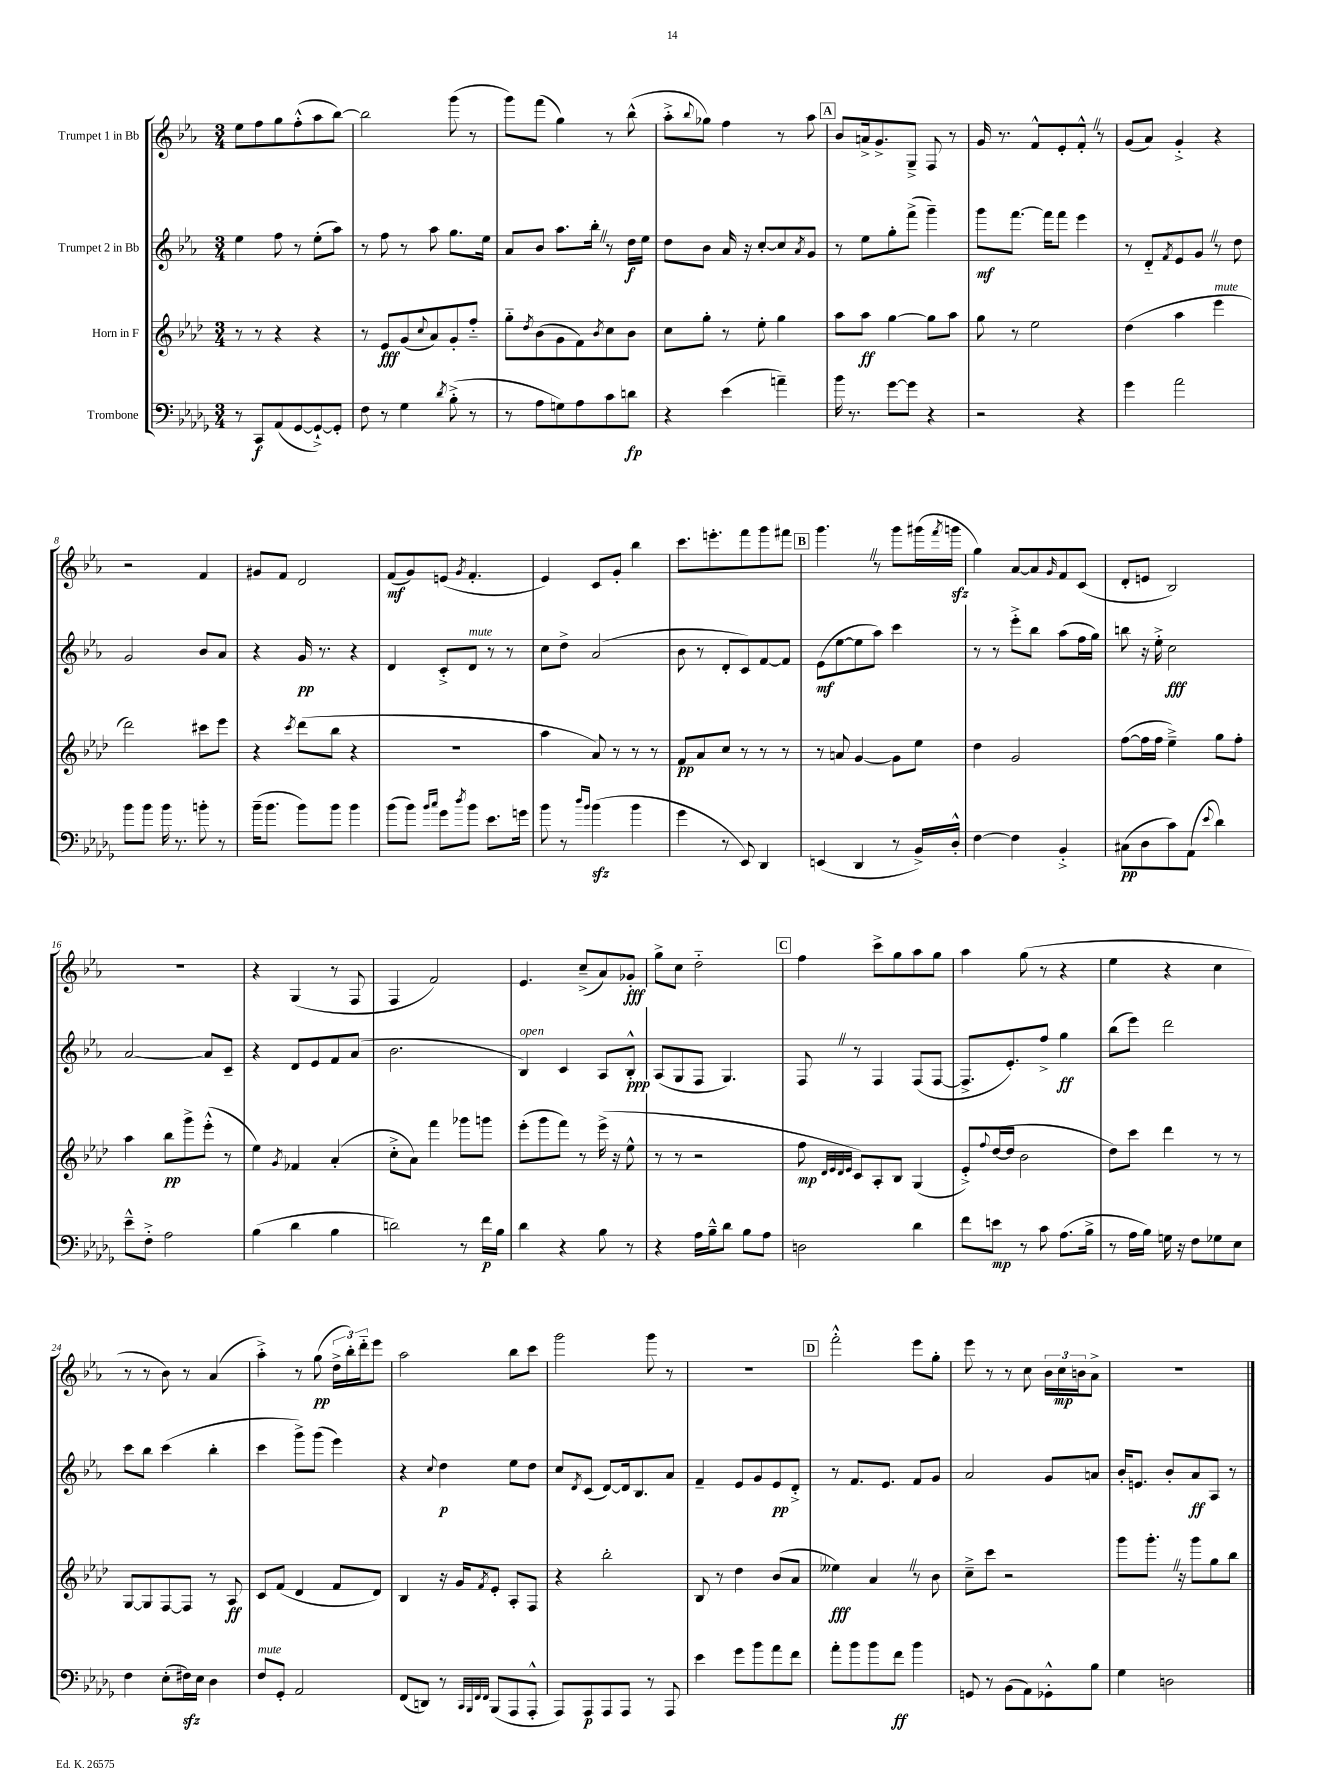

**kern	**dynam	**kern	**dynam	**kern	**dynam	**kern	**dynam
*part4	*part4	*part3	*part3	*part2	*part2	*part1	*part1
*staff4	*staff4	*staff3	*staff3	*staff2	*staff2	*staff1	*staff1
*I"Trombone	*	*I"Horn in F	*	*I"Trumpet 2 in Bb	*	*I"Trumpet 1 in Bb	*
*clefF4	*	*clefG2	*	*clefG2	*	*clefG2	*
*k[b-e-a-d-g-]	*	*k[b-e-a-d-]	*	*k[b-e-a-]	*	*k[b-e-a-]	*
*M3/4	*	*M3/4	*	*M3/4	*	*M3/4	*
=1	=1	=1	=1	=1	=1	=1	=1
8r	.	8r	.	4ee-\	.	8ee-\L	.
8CC/L	f	8r	.	.	.	8ff\	.
(8AA-/	.	4r	.	8ff\	.	8gg\	.
[8GG-/	.	.	.	8r	.	(8ff'^^\	.
8GG-`^/_)	.	4r	.	(8ee-'\L	.	8aa-\	.
8GG-'/J]	.	.	.	8aa-\J)	.	[8bb-\J)	.
=2	=2	=2	=2	=2	=2	=2	=2
8F\	.	8r	.	8r	.	2bb-\]	.
8r	.	8e-/L	fff	8ff\	.	.	.
4G-\	.	(8g/	.	8r	.	.	.
.	.	8qqcc/	.	.	.	.	.
.	.	8a-/)	.	8aa-\	.	.	.
8qd-/	.	.	.	.	.	.	.
(8B-'^\	.	8g'/	.	8.gg\L	.	(8ggg\	.
8r	.	8ff/J	.	.	.	8r	.
.	.	.	.	16ee-\Jk	.	.	.
=3	=3	=3	=3	=3	=3	=3	=3
8r	.	8gg\L	.	8a-/L	.	8ggg\L)	.
.	.	8qdd-/	.	.	.	.	.
8A-\L	.	(8b-\	.	8b-/J	.	(8fff\J	.
8Gn\)	.	8g\	.	8.aa-\L	.	4gg\)	.
8A-\	.	8f\)	.	.	.	.	.
.	.	.	.	16bb-'Z\Jk	.	.	.
.	.	8qb-/	.	.	.	.	.
8c\	.	8cc\	.	8r	.	8r	.
8dn\J	fp	8b-\J	.	16dd\LL	f	(8bb-^^\	.
.	.	.	.	16ee-\JJ	.	.	.
=4	=4	=4	=4	=4	=4	=4	=4
4r	.	8cc\L	.	8dd\L	.	8aa-'^\L	.
.	.	.	.	.	.	8qqbb-/	.
.	.	8gg'\J	.	8b-\J	.	8gg-X\J)	.
(4e-\	.	8r	.	16a-/	.	4ff\	.
.	.	.	.	16r	.	.	.
.	.	8ee-'\	.	[8cc'/L	.	.	.
4an~\)	.	4gg\	.	8cc/]	.	8r	.
.	.	.	.	8qa-/	.	.	.
.	.	.	.	8g/J	.	8aa-\	.
!!LO:REH:place=s1:t=A
=5	=5	=5	=5	=5	=5	=5	=5
16b-\	.	8aa-\L	.	8r	.	8b-/L	.
8.r	.	.	.	.	.	.	.
.	.	8aa-\J	ff	8ee-\L	.	16an^/k	.
.	.	.	.	.	.	8.g^/	.
[8g-\L	.	[4gg\	.	8gg'\	.	.	.
8g-\J]	.	.	.	(8fff^\J	.	8G~^/J	.
4r	.	8gg\L]	.	4ggg~\)	.	8F/	.
.	.	8aa-\J	.	.	.	8r	.
=6	=6	=6	=6	=6	=6	=6	=6
2r	.	8gg\	.	8ggg\L	mf	16g/	.
.	.	.	.	.	.	8.r	.
.	.	8r	.	[8.fff\J	.	.	.
.	.	2ee-\	.	.	.	8f^^/L	.
.	.	.	.	16fff\KL]	.	.	.
.	.	.	.	8fff\J	.	8e-'/	.
4r	.	.	.	4eee-\	.	8f'^^Z/J	.
.	.	.	.	.	.	8r	.
=7	=7	=7	=7	=7	=7	=7	=7
4g-\	.	(4dd-\	.	8r	.	(8g/L	.
.	.	.	.	8d/L	.	8a-/J)	.
.	.	.	.	8qf/	.	.	.
2a-\	.	4aa-\	.	8e-/	.	4g'^/	.
.	.	.	.	8gZ/J	.	.	.
!	!	!LO:TX:a:i:t=mute	!	!	!	!	!
.	.	4eee-\	.	8r	.	4r	.
.	.	.	.	8dd\	.	.	.
!!LO:LB:g=z
=8	=8	=8	=8	=8	=8	=8	=8
8b-\L	.	2ddd-\)	.	2g/	.	2r	.
8b-\J	.	.	.	.	.	.	.
16b-\	.	.	.	.	.	.	.
8.r	.	.	.	.	.	.	.
8bn'\	.	8ccc#X\L	.	8b-/L	.	4f/	.
8r	.	8eee-\J	.	8a-/J	.	.	.
=9	=9	=9	=9	=9	=9	=9	=9
(16b-~\KL	.	4r	.	4r	.	8g#X/L	.
8.b-\J	.	.	.	.	.	.	.
.	.	.	.	.	.	8f/J	.
.	.	8qccc/	.	.	.	.	.
8b-\L)	.	(8ddd-\L	.	16g/	pp	2d/	.
.	.	.	.	8.r	.	.	.
8b-\J	.	8bb-\J	.	.	.	.	.
4b-\	.	4r	.	4r	.	.	.
=10	=10	=10	=10	=10	=10	=10	=10
(8b-\L	.	2.r	.	4d/	.	(8f/L	mf
8b-\J)	.	.	.	.	.	8g/)	.
16qqb-/LL	.	.	.	.	.	.	.
16qqcc/JJ	.	.	.	.	.	.	.
8g-\L	.	.	.	8c'^/L	.	(8en/J	.
8qdd-/	.	.	.	.	.	8qg/	.
!	!	!	!	!LO:TX:a:i:t=mute	!	!	!
8b-\J	.	.	.	8d/J	.	4.f'/	.
8.e-\L	.	.	.	8r	.	.	.
.	.	.	.	8r	.	.	.
16gn\Jk	.	.	.	.	.	.	.
=11	=11	=11	=11	=11	=11	=11	=11
8b-\	.	4aa-\	.	8cc\L	.	4e-/)	.
8r	.	.	.	8dd^\J	.	.	.
16qqdd-/LL	.	.	.	.	.	.	.
16qqb-/JJ	.	.	.	.	.	.	.
(4b-zz\	.	8a-/)	.	(2a-/	.	8c/L	.
.	.	8r	.	.	.	8g'/J	.
4b-\	.	8r	.	.	.	4bb-\	.
.	.	8r	.	.	.	.	.
=12	=12	=12	=12	=12	=12	=12	=12
4g-\	.	8f/L	pp	8b-\	.	8.ccc\L	.
.	.	8a-/	.	8r	.	.	.
.	.	.	.	.	.	8.eeen'\	.
8r	.	8cc/J	.	8d'/L	.	.	.
8EE-/)	.	8r	.	8c/)	.	8fff\	.
4DD-/	.	8r	.	[8f/	.	8ggg\	.
.	.	8r	.	8f/J]	.	8fff#X\J	.
!!LO:REH:place=s1:t=B
=13	=13	=13	=13	=13	=13	=13	=13
(4EEn/	.	8r	.	(8e-\L	mf	4.gggZ\	.
.	.	8an/	.	[8ee-\	.	.	.
4DD-/	.	[4g/	.	8ee-\]	.	.	.
.	.	.	.	8aa-\J)	.	8r	.
8r	.	8g\L]	.	4ccc\	.	8ggg\L	.
16BB-^/LL)	.	8ee-\J	.	.	.	(16ggg#X\L	.
.	.	.	.	.	.	8qfff/	.
16D-'^^/JJ	.	.	.	.	.	16gggnzz\JJ	.
=14	=14	=14	=14	=14	=14	=14	=14
[4F\	.	4dd-\	.	8r	.	4gg\)	.
.	.	.	.	8r	.	.	.
4F\]	.	2g/	.	8eee-'^\L	.	[8a-/L	.
.	.	.	.	8bb-\J	.	8a-/]	.
.	.	.	.	.	.	16qqg/	.
4BB-'^/	.	.	.	(8aa-\L	.	8f/	.
.	.	.	.	16ff\L	.	(8c/J	.
.	.	.	.	16gg\JJ)	.	.	.
=15	=15	=15	=15	=15	=15	=15	=15
(8C#X\L	pp	([8ff\L	.	8bbn\	.	8d'/L	.
8D-\	.	16ff\L]	.	16r	.	8en/J	.
.	.	16ff\JJ	.	16ee-'^\	.	.	.
8c\)	.	4ee-~^\)	.	2cc\	fff	2B-/)	.
(8AA-\J	.	.	.	.	.	.	.
8qqe-/	.	.	.	.	.	.	.
4d-\)	.	8gg\L	.	.	.	.	.
.	.	8ff'\J	.	.	.	.	.
!!LO:LB:g=z
=16	=16	=16	=16	=16	=16	=16	=16
8e-~^^\L	.	4aa-\	.	[2a-/	.	2.r	.
8F'^\J	.	.	.	.	.	.	.
2A-\	.	8bb-\L	pp	.	.	.	.
.	.	8ggg^\	.	.	.	.	.
.	.	(8eee-'^^\J	.	8a-/L]	.	.	.
.	.	8r	.	8c~/J	.	.	.
=17	=17	=17	=17	=17	=17	=17	=17
(4B-\	.	4ee-\)	.	4r	.	4r	.
.	.	8qg/	.	.	.	.	.
4d-\	.	4f-X/	.	8d/L	.	(4G/	.
.	.	.	.	8e-/	.	.	.
4B-\	.	(4a-'/	.	8f/	.	8r	.
.	.	.	.	(8a-/J	.	8F/	.
=18	=18	=18	=18	=18	=18	=18	=18
2dn\)	.	8cc'^\L	.	2.b-\	.	4F/	.
.	.	8a-\J)	.	.	.	.	.
.	.	4fff\	.	.	.	2f/)	.
8r	.	8ggg-X\L	.	.	.	.	.
16f\LL	p	8gggn\J	.	.	.	.	.
16B-\JJ	.	.	.	.	.	.	.
=19	=19	=19	=19	=19	=19	=19	=19
!	!	!	!	!LO:TX:a:i:t=open	!	!	!
4d-\	.	(8eee-'\L	.	4B-/)	.	4.e-/	.
.	.	8ggg\	.	.	.	.	.
4r	.	8fff\J)	.	4c/	.	.	.
.	.	8r	.	.	.	(8cc~^/L	.
8B-\	.	(16eee-^\	.	8A-/L	.	8a-/)	.
.	.	16r	.	.	.	.	.
8r	.	8ee-^^\	.	8B-'^^/J	ppp	8g-X'/J	fff
=20	=20	=20	=20	=20	=20	=20	=20
4r	.	8r	.	(8A-/L	.	8gg^\L	.
.	.	8r	.	8G/	.	8cc\J	.
16A-\LL	.	2r	.	8F/J	.	2dd\	.
16B-~^^\J	.	.	.	.	.	.	.
8d-\J	.	.	.	4.G/)	.	.	.
8B-\L	.	.	.	.	.	.	.
8A-\J	.	.	.	.	.	.	.
!!LO:REH:place=s1:t=C
=21	=21	=21	=21	=21	=21	=21	=21
2Dn\	.	8ff\	mp	8FZ/	.	4ff\	.
.	.	32qqd-/LLL	.	.	.	.	.
.	.	32qqe-/	.	.	.	.	.
.	.	32qqd-/	.	.	.	.	.
.	.	32qqe-/JJJ	.	.	.	.	.
.	.	8c/L)	.	8r	.	.	.
.	.	8A-'/	.	4F/	.	8ccc^\L	.
.	.	8B-/J	.	.	.	8gg\	.
4d-\	.	(4G/	.	(8F/L	.	8aa-\	.
.	.	.	.	[8F/J	.	8gg\J	.
=22	=22	=22	=22	=22	=22	=22	=22
8f\L	.	8e-'^/L)	.	8.F^/L]	.	4aa-\	.
.	.	8qqff/	.	.	.	.	.
8en\J	mp	([16dd-/L	.	.	.	.	.
.	.	16dd-/JJ]	.	8.e-'/)	.	.	.
8r	.	2b-\	.	.	.	(8gg\	.
8c\	.	.	.	8ff^/J	.	8r	.
(8.A-\L	.	.	.	4gg\	ff	4r	.
16B-^\Jk	.	.	.	.	.	.	.
=23	=23	=23	=23	=23	=23	=23	=23
8r	.	8dd-\L)	.	(8bb-\L	.	4ee-\	.
16A-\LL	.	8ccc\J	.	8eee-\J)	.	.	.
16B-\JJ)	.	.	.	.	.	.	.
16Gn\	.	4ddd-\	.	2ddd\	.	4r	.
16r	.	.	.	.	.	.	.
8F\L	.	.	.	.	.	.	.
8G-X\	.	8r	.	.	.	4cc\	.
8E-\J	.	8r	.	.	.	.	.
!!LO:LB:g=z
=24	=24	=24	=24	=24	=24	=24	=24
4F\	.	[8G/L	.	8ccc\L	.	8r	.
.	.	8G/]	.	8bb-\J	.	8r	.
(8E-'\L	.	[8F/	.	(4ccc\	.	8b-\)	.
16F#Xzz\L)	.	8F/J]	.	.	.	8r	.
16E-\JJ	.	.	.	.	.	.	.
4D-\	.	8r	.	4bb-'\	.	(4a-/	.
.	.	8A-/	ff	.	.	.	.
=25	=25	=25	=25	=25	=25	=25	=25
!LO:TX:a:i:t=mute	!	!	!	!	!	!	!
8F/L	.	8c/L	.	4ccc\	.	4aa-'^\)	.
8GG-'/J	.	(8f/J	.	.	.	.	.
2AA-/	.	4d-/	.	8ggg^\L)	.	8r	.
.	.	.	.	(8ggg\J	.	(8gg\	pp
.	.	8f/L	.	4eee-\)	.	24dd^\LL	.
.	.	.	.	.	.	24bb-'\)	.
.	.	.	.	.	.	24ddd\J	.
.	.	8d-/J)	.	.	.	8eee-\J	.
=26	=26	=26	=26	=26	=26	=26	=26
(8FF/L	.	4B-/	.	4r	.	2aa-\	.
8DDn/J)	.	.	.	.	.	.	.
.	.	.	.	8qqcc/	.	.	.
8r	.	16r	.	4dd\	p	.	.
.	.	16g/KL	.	.	.	.	.
32qqCC/LLL	.	.	.	.	.	.	.
32qqBBB-/	.	.	.	.	.	.	.
32qqFF/	.	.	.	.	.	.	.
32qqFF/JJJ	.	8qf/	.	.	.	.	.
(8BBB-/L	.	8e-'/J	.	.	.	.	.
8AAA-/	.	8A-'/L	.	8ee-\L	.	8bb-\L	.
8AAA-'^^/J	.	8F/J	.	8dd\J	.	8ccc\J	.
=27	=27	=27	=27	=27	=27	=27	=27
8AAA-/L)	.	4r	.	8cc/L	.	2ggg\	.
.	.	.	.	8qd/	.	.	.
8AAA-/	p	.	.	(8c/J	.	.	.
8AAA-/	.	2bb-'\	.	[8d/L)	.	.	.
8AAA-/J	.	.	.	16d/k]	.	.	.
.	.	.	.	8.B-/	.	.	.
8r	.	.	.	.	.	8ggg\	.
8AAA-/	.	.	.	8a-/J	.	8r	.
=28	=28	=28	=28	=28	=28	=28	=28
4e-\	.	8B-/	.	4f~/	.	2.r	.
.	.	8r	.	.	.	.	.
8g-\L	.	4dd-\	.	8e-/L	.	.	.
8b-\	.	.	.	8g/	.	.	.
8a-\	.	(8b-/L	.	8e-/	pp	.	.
8f\J	.	8a-/J	.	8d'^/J	.	.	.
!!LO:REH:place=s1:t=D
=29	=29	=29	=29	=29	=29	=29	=29
8a-'\L	.	4ee--X\)	fff	8r	.	2fff'^^\	.
8b-\	.	.	.	8.f/L	.	.	.
8b-\	.	4a-Z/	.	.	.	.	.
.	.	.	.	8.e-/J	.	.	.
8f\J	ff	.	.	.	.	.	.
4b-\	.	8r	.	8f/L	.	8eee-\L	.
.	.	8b-\	.	8g/J	.	8gg'\J	.
=30	=30	=30	=30	=30	=30	=30	=30
8GGn/	.	8cc~^\L	.	2a-/	.	8eee-\	.
8r	.	8ccc\J	.	.	.	8r	.
(8BB-\L	.	2r	.	.	.	8r	.
8AA-\)	.	.	.	.	.	8cc\	.
8GG-X'^^\	.	.	.	8g/L	.	24b-\LL	.
.	.	.	.	.	.	24cc\	mp
.	.	.	.	.	.	24bn\J	.
8B-\J	.	.	.	8an/J	.	8a-^\J	.
=31	=31	=31	=31	=31	=31	=31	=31
4G-\	.	8ggg\L	.	16b-'/KL	.	2.r	.
.	.	.	.	8.en/J	.	.	.
.	.	8.ggg'Z\J	.	.	.	.	.
2Dn\	.	.	.	8b-'/L	.	.	.
.	.	16r	.	.	.	.	.
.	.	8ggg\L	.	8a-/	ff	.	.
.	.	8gg\	.	8A-/J	.	.	.
.	.	8bb-\J	.	8r	.	.	.
==	==	==	==	==	==	==	==
*-	*-	*-	*-	*-	*-	*-	*-
